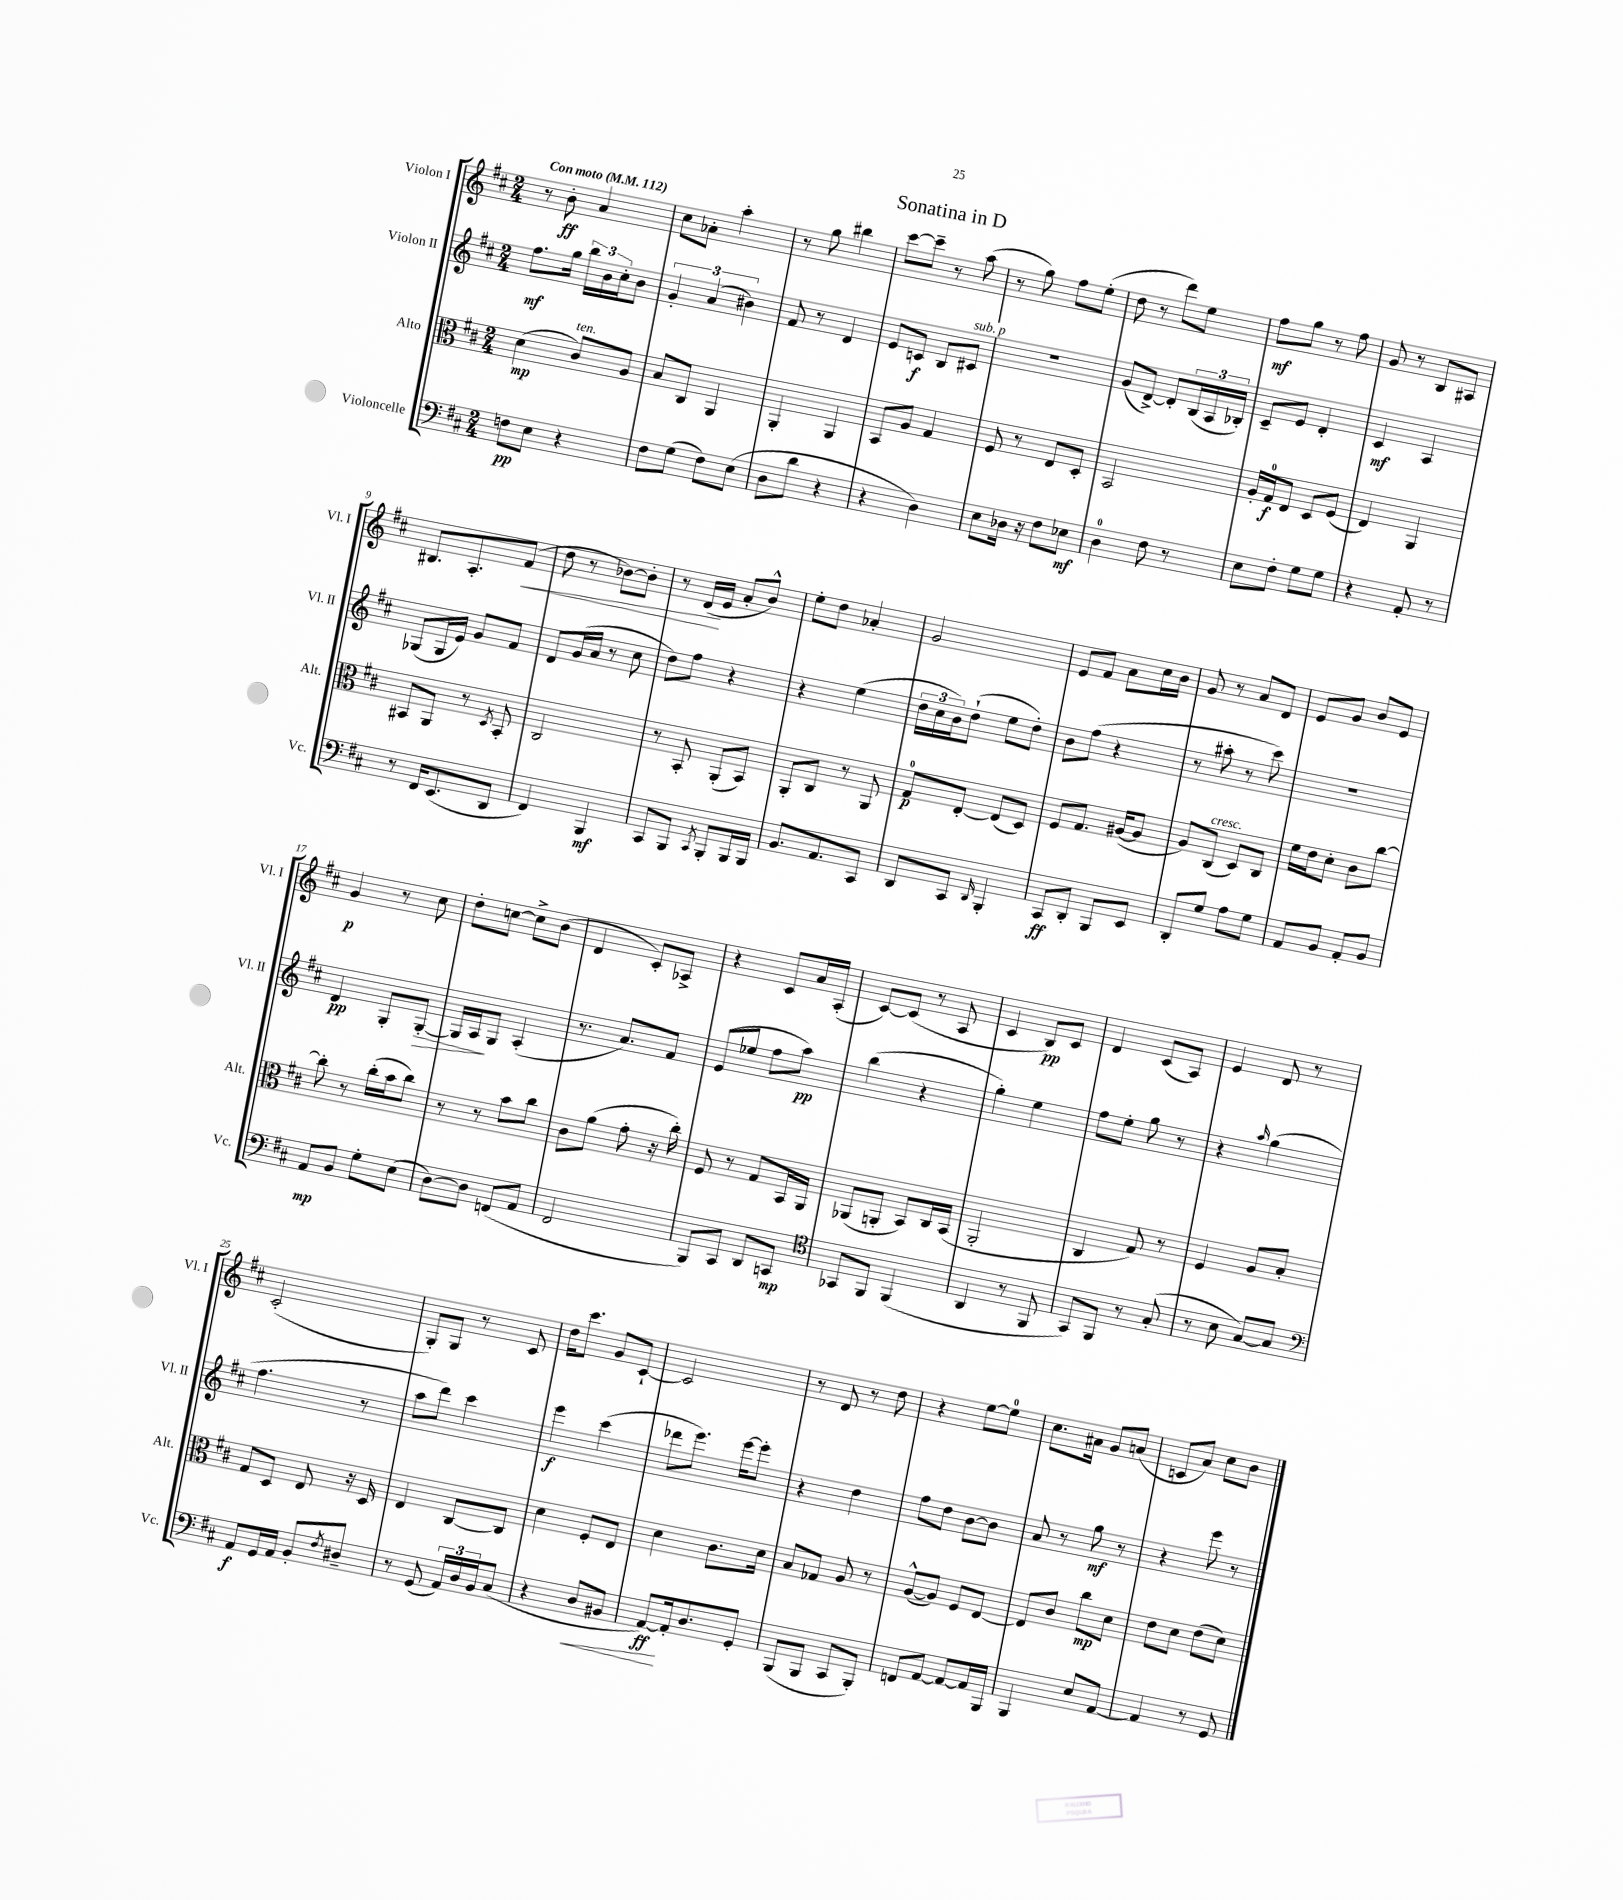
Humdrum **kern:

**kern	**dynam	**kern	**dynam	**kern	**dynam	**kern	**dynam
*part4	*part4	*part3	*part3	*part2	*part2	*part1	*part1
*staff4	*staff4	*staff3	*staff3	*staff2	*staff2	*staff1	*staff1
*I"Violoncelle	*	*I"Alto	*	*I"Violon II	*	*I"Violon I	*
*I'Vc.	*	*I'Alt.	*	*I'Vl. II	*	*I'Vl. I	*
*clefF4	*	*clefC3	*	*clefG2	*	*clefG2	*
*k[f#c#]	*	*k[f#c#]	*	*k[f#c#]	*	*k[f#c#]	*
*M2/4	*	*M2/4	*	*M2/4	*	*M2/4	*
*MM112	*	*MM112	*	*MM112	*	*MM112	*
=1	=1	=1	=1	=1	=1	=1	=1
!	!	!	!	!	!	!LO:TX:a:B:t=Con moto	!
8Fn\L	pp	(4d\	mp	8.ff#\L	mf	8r	.
8E\J	.	.	.	.	.	8b'\	ff
.	.	.	.	16gg\Jk	.	.	.
!	!	!LO:TX:a:i:t=ten.	!	!	!	!	!
4r	.	8c#/L)	.	24bb\LL	.	4a/	.
.	.	.	.	24b\	.	.	.
.	.	.	.	24cc#'\J	.	.	.
.	.	8A/J	.	8b\J	.	.	.
=2	=2	=2	=2	=2	=2	=2	=2
8F#\L	.	8B/L	.	6g'/	.	8cc#\L	.
(8G\J	.	8C#/J	.	.	.	8a-X'\J	.
.	.	.	.	(6a/	.	.	.
8F#\L)	.	4AA/	.	.	.	4aa'\	.
.	.	.	.	6b#X\)	.	.	.
(8E\J	.	.	.	.	.	.	.
=3	=3	=3	=3	=3	=3	=3	=3
8D\L	.	4AA'/	.	8f#/	.	8r	.
8d\J	.	.	.	8r	.	8gg\	.
4r	.	4AA/	.	4d/	.	4bb#X\	.
=4	=4	=4	=4	=4	=4	=4	=4
4r	.	8BB/L	.	8e/L	.	[8ccc#\L	.
.	.	8A/J	.	8cn/J	f	8ccc#~\J]	.
4D\)	.	4G/	.	8B/L	.	8r	.
!	!	!	!	!LO:TX:a:i:t=sub. p	!	!	!
.	.	.	.	8c#X/J	.	(8aa\	.
=5	=5	=5	=5	=5	=5	=5	=5
8E\L	.	8F#/	.	2r	.	8r	.
16D-X\Jk	.	8r	.	.	.	8gg\)	.
16r	.	.	.	.	.	.	.
8F#\L	.	8E/L	.	.	.	8ff#\L	.
8E-X\J	mf	8D'/J	.	.	.	(8ee'\J	.
=6	=6	=6	=6	=6	=6	=6	=6
4D\	.	2BB/	.	(8g/L	.	8dd\	.
.	.	.	.	[8d^/J)	.	8r	.
8F#\	.	.	.	8d'/L]	.	8ddd\L)	.
8r	.	.	.	(24B/L	.	8ee\J	.
.	.	.	.	24A/	.	.	.
.	.	.	.	24B-X'/JJ)	.	.	.
=7	=7	=7	=7	=7	=7	=7	=7
8E\L	.	16A'/LL	.	8c#~/L	.	8ff#\L	mf
.	.	16G/J	f	.	.	.	.
8F#'\J	.	8E/J	.	8e/J	.	8gg\J	.
8G\L	.	8D/L	.	4d'/	.	8r	.
8G\J	.	(8F#/J	.	.	.	8ff#\	.
=8	=8	=8	=8	=8	=8	=8	=8
4r	.	4E/)	.	4c#/	mf	8g/	.
.	.	.	.	.	.	8r	.
8AA'/	.	4AA/	.	4A/	.	8B/L	.
8r	.	.	.	.	.	8A#X/J	.
!!LO:LB:g=z
=9	=9	=9	=9	=9	=9	=9	=9
8r	.	8BB#X/L	.	(8G-X/L	.	8.B#X/L	.
16FF#/KL	.	8AA/J	.	16G-/L	.	.	.
(8.EE/	.	.	.	16e/JJ)	.	8.A'/	.
.	.	8r	.	8g/L	.	.	.
.	.	8qD/	.	.	.	.	.
!	!	!	!	!	!	!	!LO:HP:b
8DD/J	.	8BB#'/	.	8f#/J	.	(8f#/J	<
=10	=10	=10	=10	=10	=10	=10	=10
4FF#/)	.	2C#/	.	8d/L	.	8dd\	.
.	.	.	.	(16g/L	.	8r	.
.	.	.	.	16a/JJ	.	.	.
4BBB/	mf	.	.	8r	.	[8b-X\L)	.
.	.	.	.	8cc#\	.	8b-'\J]	.
=11	=11	=11	=11	=11	=11	=11	=11
8CC#/L	.	8r	.	8dd\L)	.	8r	.
8BBB/J	.	8BB'/	.	8ff#\J	.	(16d/LL	.
.	.	.	.	.	.	16e/JJ	[
8qCC#/	.	.	.	.	.	.	.
8BBB'/L	.	(8AA'/L	.	4r	.	8a'/L	.
16BBB/L	.	8BB/J)	.	.	.	8b^^/J)	.
16BBB/JJ	.	.	.	.	.	.	.
=12	=12	=12	=12	=12	=12	=12	=12
8.BB/L	.	8AA'/L	.	4r	.	8ee'\L	.
.	.	8C#/J	.	.	.	8dd\J	.
8.AA/	.	.	.	.	.	.	.
.	.	8r	.	(4ee\	.	4a-X'/	.
8CC#/J	.	8AA/	.	.	.	.	.
=13	=13	=13	=13	=13	=13	=13	=13
8DD/L	.	8G/L	p	24dd\LL	.	2g/	.
.	.	.	.	24cc#\	.	.	.
.	.	.	.	24b\J)	.	.	.
8CC#/J	.	[8E'/J	.	(8dd`\J	.	.	.
16qqDD/	.	.	.	.	.	.	.
4BBB'/	.	(8E/L]	.	8ee\L	.	.	.
.	.	8D/J)	.	8dd'\J)	.	.	.
=14	=14	=14	=14	=14	=14	=14	=14
8CC#/L	ff	8F#/L	.	8b\L	.	8e/L	.
8DD'/J	.	8.G/J	.	(8ff#\J	.	8f#/J	.
8BBB/L	.	.	.	4r	.	8a\L	.
.	.	([16A#X/KL	.	.	.	.	.
8EE/J	.	8A#/J]	.	.	.	16cc#\L	.
.	.	.	.	.	.	16b\JJ	.
=15	=15	=15	=15	=15	=15	=15	=15
8DD'/L	.	8A/L)	.	8r	.	8g/	.
!	!	!LO:TX:a:i:t=cresc.	!	!	!	!	!
8G/J	.	(8C#/J	.	8aa#X'\	.	8r	.
8A\L	.	8D/L)	.	8r	.	8a/L	.
8G\J	.	8C#/J	.	8ccc#\)	.	8d/J	.
=16	=16	=16	=16	=16	=16	=16	=16
8AA/L	.	16f#\LL	.	2r	.	8e/L	.
.	.	16e\J	.	.	.	.	.
8BB/J	.	8d'\J	.	.	.	8g/J	.
8AA'/L	.	8c#\L	.	.	.	8b/L	.
8BB/J	.	[8cc#\J	.	.	.	8e/J	.
!!LO:LB:g=z
=17	=17	=17	=17	=17	=17	=17	=17
8AA/L	mp	8cc#'\]	.	4d/	pp	4g/	p
8BB/J	.	8r	.	.	.	.	.
8G'\L	.	(16cc#'\LL	.	8G'/L	.	8r	.
.	.	16b\J	.	.	.	.	.
!	!	!	!	!	!LO:HP:b	!	!
(8E\J	.	8cc#\J)	.	[8G'/J	>	8cc#\	.
=18	=18	=18	=18	=18	=18	=18	=18
[8D\L)	.	8r	.	16G/LL]	.	8dd'\L	.
.	.	.	.	16A/J	.	.	.
8D\J]	.	8r	.	8G/J	]	[8ccn\J	.
(8FFn/L	.	8b\L	.	(4A'/	.	8cc^\L]	.
8AA/J	.	8cc#\J	.	.	.	(8b\J	.
=19	=19	=19	=19	=19	=19	=19	=19
2FF#/	.	8c#\L	.	8.r	.	4d/	.
.	.	(8a\J	.	.	.	.	.
.	.	.	.	8.a/L)	.	.	.
.	.	8g'\	.	.	.	8c#'/L)	.
.	.	16r	.	8f#/J	.	8A-X^/J	.
.	.	16cc#'\)	.	.	.	.	.
=20	=20	=20	=20	=20	=20	=20	=20
8BBB/L)	.	8F#/	.	(8e/L	.	4r	.
8CC#/J	.	8r	.	8ee-X/J	.	.	.
8DD/L	.	8G/L	.	8ff#\L	.	8c#/L	.
8CCn/J	mp	16BB/L	.	8aa\J)	pp	16a/L	.
.	.	16AA/JJ	.	.	.	(16A'/JJ	.
=21	=21	=21	=21	=21	=21	=21	=21
*clefC4	*	*	*	*	*	*	*
8GG-X/L	.	(8AA-X/L	.	(4bb\	.	[8c#/L)	.
8FF#/J	.	8AAn'/J	.	.	.	(8c#/J]	.
(4FF#/	.	8BB/L)	.	4r	.	8r	.
.	.	16C#/L	.	.	.	8A/	.
.	.	(16BB/JJ	.	.	.	.	.
=22	=22	=22	=22	=22	=22	=22	=22
4AA/	.	2AA'/	.	4gg'\)	.	4c#/	.
8r	.	.	.	4ee\	.	8B/L)	pp
8FF#/	.	.	.	.	.	8c#/J	.
=23	=23	=23	=23	=23	=23	=23	=23
8GG/L)	.	4C#/	.	8ff#\L	.	4d/	.
8FF#/J	.	.	.	8ee'\J	.	.	.
8r	.	8G/)	.	8gg\	.	(8c#/L	.
(8G'/	.	8r	.	8r	.	8A/J)	.
=24	=24	=24	=24	=24	=24	=24	=24
8r	.	4F#/	.	4r	.	4e/	.
8B\	.	.	.	.	.	.	.
.	.	.	.	16qqaa/	.	.	.
[8G/L)	.	8A/L	.	(4gg\	.	8d/	.
8G/J]	.	8B'/J	.	.	.	8r	.
!!LO:LB:g=z
=25	=25	=25	=25	=25	=25	=25	=25
*clefF4	*	*	*	*	*	*	*
8AA/L	f	8G/L	.	4.ff#\	.	(2c#'/	.
16GG/L	.	8D/J	.	.	.	.	.
16AA/JJ	.	.	.	.	.	.	.
8BB'/L	.	8E/	.	.	.	.	.
8qF#/	.	.	.	.	.	.	.
8D#X~/J	.	16r	.	8r	.	.	.
.	.	16D/	.	.	.	.	.
=26	=26	=26	=26	=26	=26	=26	=26
8r	.	4E/	.	8aa\L	.	8G'/L)	.
(8GG/	.	.	.	8ddd\J)	.	8G/J	.
24AA/LL)	.	[8C#/L	.	4ccc#\	.	8r	.
24D/	.	.	.	.	.	.	.
24BB/J	.	.	.	.	.	.	.
(8C#/J	.	8C#/J]	.	.	.	8c#/	.
=27	=27	=27	=27	=27	=27	=27	=27
4r	.	4d\	.	4eee\	f	16dd\KL	.
.	.	.	.	.	.	8.ccc#\J	.
!	!LO:HP:b	!	!	!	!	!	!
8D/L	<	8F#'/L	.	(4ccc#\	.	8g/L	.
8BB#X/J	.	8E/J	.	.	.	[8c#`/J	.
=28	=28	=28	=28	=28	=28	=28	=28
[8AA/L)	ff	4d\	.	8ddd-X\L	.	2c#/]	.
16AA'/k]	[	.	.	8.eee\J)	.	.	.
8.D/	.	.	.	.	.	.	.
.	.	8.c#\L	.	.	.	.	.
.	.	.	.	[16eee\KL	.	.	.
8GG'/J	.	.	.	8eee'\J]	.	.	.
.	.	16d\Jk	.	.	.	.	.
=29	=29	=29	=29	=29	=29	=29	=29
(8BBB/L	.	8B/L	.	4r	.	8r	.
8BBB/J	.	8G-X/J	.	.	.	8d/	.
8CC#/L	.	8A/	.	4dd\	.	8r	.
8BBB'/J)	.	8r	.	.	.	8dd\	.
=30	=30	=30	=30	=30	=30	=30	=30
8FFn/L	.	([8A^^/L	.	8ff#\L	.	4r	.
[8AA/J	.	8A/J])	.	8dd\J	.	.	.
8AA/L_	.	8F#/L	.	[8b\L	.	[8ee\L	.
16AA/L]	.	[8E/J	.	8b\J]	.	8ee\J]	.
16BBB/JJ	.	.	.	.	.	.	.
=31	=31	=31	=31	=31	=31	=31	=31
4BBB/	.	8E/L]	.	8a/	.	8.cc#\L	.
.	.	8c#/J	.	8r	.	.	.
.	.	.	.	.	.	16a#X\Jk	.
8E/L	.	8cc#\L	mp	8gg\	mf	8g/L	.
[8AA/J	.	8d\J	.	8r	.	(8an/J	.
=32	=32	=32	=32	=32	=32	=32	=32
4AA/]	.	8e\L	.	4r	.	8cn/L	.
.	.	8d\J	.	.	.	8a/J)	.
8r	.	(8e\L	.	8eee\	.	8cc#\L	.
8GG/	.	8d\J)	.	8r	.	8b\J	.
==	==	==	==	==	==	==	==
*-	*-	*-	*-	*-	*-	*-	*-
